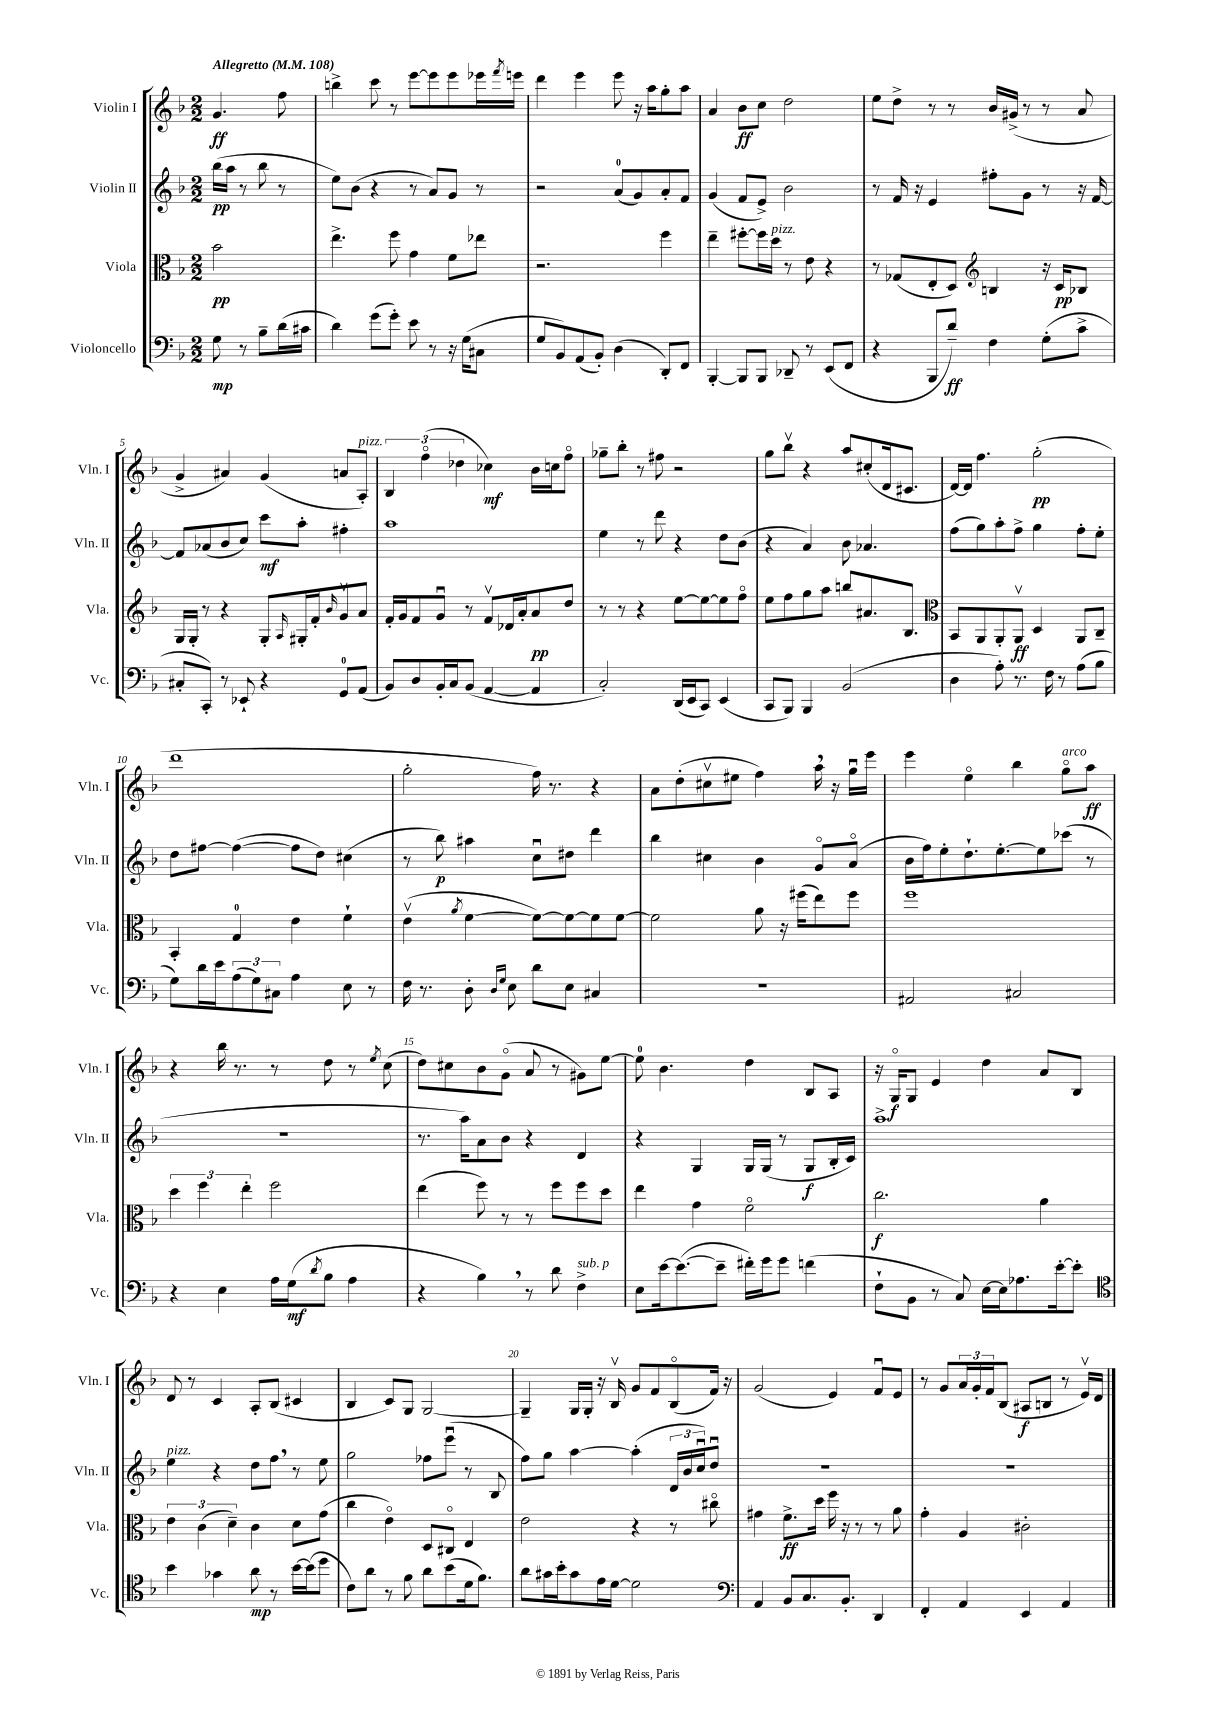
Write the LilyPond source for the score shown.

<<
\new StaffGroup <<
\new Staff = "s0" \with { instrumentName = "Violin I" shortInstrumentName = "Vln. I" } {
    \clef treble \key f \major \numericTimeSignature \time 2/2 \partial 2 \tempo "Allegretto" 4 = 108
    g'4.\ff f''8 |
    b''4-> c'''8 r8 e'''8~ e'''8 e'''8 ees'''16 \acciaccatura { f'''8 } e'''16 |
    d'''4 e'''4 e'''8 r16 a''16 g''8-. a''8 |
    a'4 bes'8\ff c''8 d''2 |
    e''8 d''8-> r8 r8 bes'16 gis'16->( r8 r8 a'8 |
    g'4-> ais'4) g'4( a'8 a8-.^\markup { \italic "pizz." }) |
    \tuplet 3/2 { bes4 f''4\flageolet( des''4 } ces''4\mf) bes'16 c''16 f''8\flageolet |
    ges''8-- bes''8-. r8 fis''8 r2 |
    g''8 bes''8\upbow r4 a''8 cis''8-.( d'16 cis'8. |
    d'16~) d'16 f''4. g''2-.\pp( |
    d'''1 |
    g''2-. f''16) r8. r4 |
    a'8 d''8-.( cis''8\upbow eis''8 f''4) a''16 \breathe r16 g''16\downbow e'''16 |
    e'''4 e''4\flageolet bes''4 g''8\flageolet^\markup { \italic "arco" } a''8\ff |
    r4 bes''16 r8. r8 d''8 r8 \acciaccatura { e''8 } c''8( |
    d''8) cis''8 bes'8 g'8\flageolet( a'8 r8 gis'8) e''8~ |
    e''8-0 bes'4. d''4 bes8 a8 |
    r16 g16\flageolet\f g8 e'4 d''4 a'8 bes8 |
    d'8 r8 c'4 a8-. bes8( cis'4 |
    bes4 c'8) g8 g2~ |
    g4-- g16 g16-. r16 bes16\upbow g'8 f'8 bes8\flageolet( f'16) r16 |
    g'2( e'4) f'8\downbow e'8 |
    r8 g'8 \tuplet 3/2 { a'16 g'16-. f'16 } bes8( ais8\f b8 r8 e'16\upbow) d'16 \bar "|." |
}
\new Staff = "s1" \with { instrumentName = "Violin II" shortInstrumentName = "Vln. II" } {
    \clef treble \key f \major \numericTimeSignature \time 2/2 \partial 2
    bes''16\pp( a''16 r8 bes''8 r8 |
    e''8) bes'8( r4 r8 a'8) g'8 r8 |
    r2 a'8-0( g'8) a'8-. f'8 |
    g'4( f'8 e'8->) bes'2 |
    r8 f'16 r16 e'4 fis''8-. g'8 r8 r16 f'16~ |
    f'8 aes'8( bes'8 c''8) c'''8\mf a''8-. fis''4-. |
    a''1 |
    e''4 r8 d'''8 r4 d''8 bes'8( |
    r4 a'4) bes'8 aes'4. |
    f''8( g''8) a''8-. f''8-> g''4 f''8-. e''8-. |
    d''8 fis''8~ fis''4~( fis''8 d''8) cis''4( |
    r8 bes''8\p) ais''4 c''8\downbow dis''8 d'''4 |
    bes''4 cis''4 bes'4 g'8\flageolet a'8\flageolet( |
    bes'16 f''16) e''8-. d''8.-! e''8.~-. e''8 ces'''8( r8 |
    R1 |
    r8. a''16) a'8 bes'8 r4 d'4 |
    r4 g4 g16 g16( r8 g8\f bes16-. c'16) |
    a''1-> |
    e''4^\markup { \italic "pizz." } r4 d''8 f''8 \breathe r8 e''8 |
    g''2 fes''8 e'''8\downbow( r8 bes8 |
    f''8) g''8 a''4~ a''4-.( \tuplet 3/2 { d'16 bes'16 c''16\downbow) } d''8\downbow |
    r1 |
    R1 \bar "|." |
}
\new Staff = "s2" \with { instrumentName = "Viola" shortInstrumentName = "Vla." } {
    \clef alto \key f \major \numericTimeSignature \time 2/2 \partial 2
    bes'2\pp |
    e''4.-> f''8 g'4 f'8 ees''8 |
    r2. f''4 |
    e''4-- fis''8~-. fis''16 d''16^\markup { \italic "pizz." } r8 e'8 r4 |
    r8 ges8( e8-. d8) \clef treble b4 r16 c'16\pp bes8 |
    g16 g16-. r8 r4 g8-. \grace { a16 } gis16-. f'16-. \grace { bes'16 } g'8\upbow a'8 |
    f'16-. g'16 f'8 g'8\downbow r8 f'8\upbow des'16 a'16-. a'8\pp d''8 |
    r8 r8 r4 e''8~ e''8~ e''8 f''8\flageolet |
    e''8 f''8 g''8 a''8 b''8 ais'8. bes8. |
    \clef alto bes,8 a,8 a,8-. a,8\upbow\ff d4 a,8 c8-- |
    bes,4-. g4-0 e'4 f'4-! |
    e'4\upbow( \acciaccatura { a'8 } f'4~ f'8~) f'8~ f'8 f'8~ |
    f'2 a'8 r16 fis''16( e''8) fis''8 |
    f''1 |
    \tuplet 3/2 { d''4 f''4 e''4-. } f''2 |
    e''4( f''8) r8 r8 f''8 f''8 d''8 |
    e''4 g'4 f'2\flageolet |
    c''2.\f a'4 |
    \tuplet 3/2 { e'4 c'4( d'4--) } c'4 d'8 g'8( |
    c''4 e'4\flageolet) d8 cis8\flageolet e4 |
    e'2 r4 r8 cis''8\flageolet |
    gis'4 f'8.->\ff d''16 f''16 r16 r8 r8 a'8 |
    g'4-. a4 cis'2-. \bar "|." |
}
\new Staff = "s3" \with { instrumentName = "Violoncello" shortInstrumentName = "Vc." } {
    \clef bass \key f \major \numericTimeSignature \time 2/2 \partial 2
    g8\mp r8 bes8-- d'16( cis'16 |
    d'4) g'8( g'8-.) e'8 r8 r16 g16( cis8 |
    g8 bes,8) a,8( bes,8-.) d4( d,8-.) f,8 |
    bes,,4~-. bes,,8 bes,,8 des,8-- r8 e,8( f,8 |
    r4 bes,,8 d'8--\ff) f4 g8-.( c'8-> |
    cis8-. c,8-.) r8 ees,8-! r4 g,8-0 a,8( |
    bes,8) d8 bes,16-. c16 bes,8( a,4~ a,4 |
    c2-.) d,16( e,16 c,8) e,4( |
    c,8 bes,,8) bes,,4 bes,2( |
    d4 a8-.) r8. f16 r8 a8( bes8 |
    g8) d'16 e'16 \tuplet 3/2 { a8( g8) cis8 } a4 e8 r8 |
    f16 r8. d8-. \grace { d16 g16 } e8 d'8 e8 cis4 |
    r1 |
    ais,2 cis2 |
    r4 e4 a16 g16\mf( \acciaccatura { d'8 } bes8 a4 |
    r4 bes4) \breathe r8 d'8 f4->^\markup { \italic "sub. p" } |
    e8 e'16~ e'8.~( e'8-- fis'16-.) g'16 g'8 f'4( |
    f8-! bes,8 r8 c8) e16~ e16 aes8. e'16~-. e'8-. |
    \clef tenor bes'4 ges'4 a'8\mp r8 bes'16~ bes'16( d''8 |
    c'8) a'8 r8 f'8 a'8 bes'8( d'16 f'8.) |
    a'8 gis'16 bes'16-. gis'8 e'16 d'16~ d'2 |
    \clef bass a,4 bes,8 c8. bes,8.-. d,4 |
    f,4-. a,4 e,4 a,4 \bar "|." |
}
>>
>>
\layout { \context { \Score \override BarNumber.break-visibility = ##(#f #t #t) barNumberVisibility = #(every-nth-bar-number-visible 5) } }
